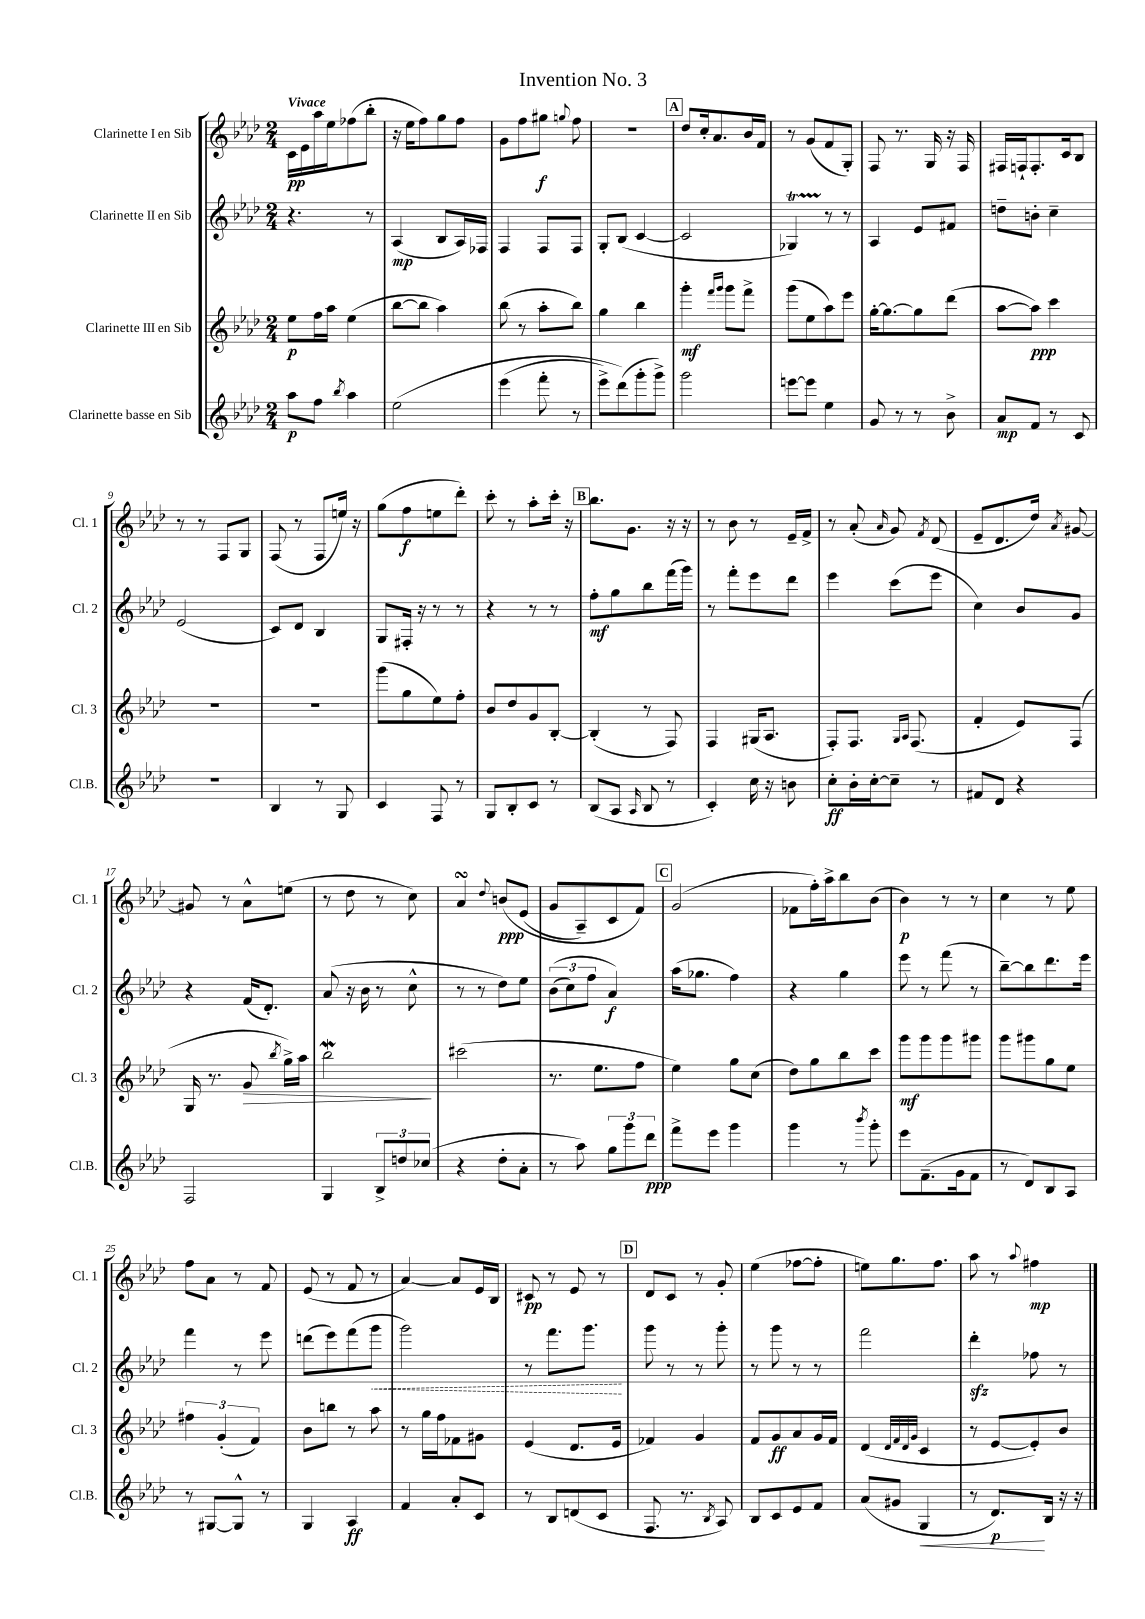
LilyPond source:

\header { title = "Invention No. 3" }
<<
\new StaffGroup <<
\new Staff = "s0" \with { instrumentName = "Clarinette I en Sib" shortInstrumentName = "Cl. 1" } {
    \clef treble \key aes \major \numericTimeSignature \time 2/4 \tempo "Vivace"
    \autoBeamOff c'16[\pp ees'16 aes''16 ees''16 fes''8( bes''8]-. |
    r16 ees''16[ f''8) g''8 f''8] |
    g'8[ f''8 gis''8]\f \appoggiatura { g''8 } f''8 |
    R2 |
    \mark \markup { \box "A" } des''8[ c''16-. aes'8. bes'16 f'16] |
    r8 g'8[( f'8 g8]-.) |
    f8 r8. g16 r16 f16 |
    fis16[ f16-! f8.-. c'16 bes8] |
    r8 r8 f8[ g8] |
    f8( r8 f8[ e''16]) r16 |
    g''8[( f''8\f e''8 des'''8]-.) |
    c'''8-. r8 aes''8[-. c'''16]-. r16 |
    \mark \markup { \box "B" } bes''8.[ g'8.] r16 r16 |
    r8 bes'8 r8 ees'16[-- f'16]-> |
    r8 aes'8-.( \grace { aes'16 } g'8) \acciaccatura { f'8 } des'8( |
    ees'8[-- des'8. des''16]) \acciaccatura { aes'8 } gis'8~ |
    gis'8 r8 aes'8[-^ e''8]( |
    r8 des''8 r8 c''8) |
    aes'4\turn \appoggiatura { des''8 } b'8[\ppp\( ees'8]( |
    g'8[ aes8--) c'8 f'8]\) |
    \mark \markup { \box "C" } g'2( |
    fes'8[ f''16-.) aes''16-> bes''8 bes'8]( |
    bes'4\p) r8 r8 |
    c''4 r8 ees''8 |
    f''8[ aes'8] r8 f'8 |
    ees'8( r8 f'8 r8 |
    aes'4~) aes'8[ ees'16 bes16] |
    cis'8\pp r8 ees'8 r8 |
    \mark \markup { \box "D" } des'8[ c'8] r8 g'8-. |
    ees''4( fes''8[~ fes''8]-. |
    e''8[) g''8. f''8.] |
    aes''8 r8 \appoggiatura { aes''8 } fis''4\mp \bar "|." |
}
\new Staff = "s1" \with { instrumentName = "Clarinette II en Sib" shortInstrumentName = "Cl. 2" } {
    \clef treble \key aes \major \numericTimeSignature \time 2/4
    \autoBeamOff r4. r8 |
    aes4\mp( bes8[ aes16) fes16] |
    f4 f8[ f8] |
    g8[-. bes8]( c'4~ |
    \mark \markup { \box "A" } c'2 |
    ges4\startTrillSpan) r8\stopTrillSpan r8 |
    aes4 ees'8[ fis'8] |
    d''8[-- b'8]-. c''4-- |
    ees'2( |
    c'8[) des'8] bes4 |
    g8[ fis16]-. r16 r8 r8 |
    r4 r8 r8 |
    \mark \markup { \box "B" } f''8[-.\mf g''8 bes''8 f'''16( g'''16]) |
    r8 f'''8[-. ees'''8 des'''8] |
    ees'''4 c'''8[( ees'''8] |
    c''4) bes'8[ g'8] |
    r4 f'16[( des'8.]-.) |
    aes'8( r16 bes'16 r8 c''8-^ |
    r8 r8 des''8[) ees''8] |
    \tuplet 3/2 { bes'8[(\( c''8) f''8] } aes'4\f\) |
    \mark \markup { \box "C" } aes''16[( ges''8.] f''4) |
    r4 g''4 |
    ees'''8 r8 f'''8( r8 |
    bes''8[~--) bes''8 des'''8. ees'''16] |
    f'''4 r8 ees'''8 |
    d'''8[( ees'''8) f'''8( \once \override Hairpin.style = #'dashed-line g'''8]\< |
    g'''2) |
    r8 f'''8.[ g'''8.]\! |
    \mark \markup { \box "D" } g'''8 r8 r8 g'''8-. |
    r8 g'''8 r8 r8 |
    f'''2 |
    des'''4-.\sfz fes''8 r8 \bar "|." |
}
\new Staff = "s2" \with { instrumentName = "Clarinette III en Sib" shortInstrumentName = "Cl. 3" } {
    \clef treble \key aes \major \numericTimeSignature \time 2/4
    \autoBeamOff ees''8[\p f''16 aes''16] ees''4( |
    bes''8[~ bes''8] aes''4) |
    bes''8( r8 aes''8[-. bes''8]) |
    g''4 bes''4 |
    \mark \markup { \box "A" } g'''4-.\mf \grace { f'''16[ g'''16] } g'''8[ f'''8]-> |
    g'''8[( ees''8 aes''8) ees'''8] |
    g''16[~-. g''8.~ g''8 des'''8]( |
    aes''8[~ aes''8]\ppp) c'''4 |
    R2 |
    R2 |
    g'''8[( g''8 ees''8) f''8]-. |
    bes'8[ des''8 g'8 bes8]~-. |
    \mark \markup { \box "B" } bes4-.( r8 f8) |
    f4 gis16[( aes8.] |
    f8[-.) f8.] \grace { g16[ aes16] } f8.( |
    f'4-. ees'8[) f8]( |
    g16 r8. g'8\> \acciaccatura { bes''8 } g''16[->) aes''16] |
    bes''2\mordent\! |
    cis'''2( |
    r8. ees''8.[ f''8] |
    \mark \markup { \box "C" } ees''4) g''8[ c''8]( |
    des''8[) g''8 bes''8 c'''8] |
    g'''8[\mf g'''8 g'''8 gis'''8] |
    g'''8[ gis'''8 g''8 ees''8] |
    \tuplet 3/2 { fis''4 g'4-.( f'4) } |
    bes'8[ b''8] r8 aes''8 |
    r8 g''16[ f''16 fes'8 gis'8] |
    ees'4( des'8.[ ees'16] |
    \mark \markup { \box "D" } fes'4) g'4 |
    f'8[ g'8\ff aes'8 g'16 f'16] |
    des'4( \grace { des'32[ f'32 des'32 g'32] } c'4 |
    r8 ees'8[~ ees'8-.) bes'8] \bar "|." |
}
\new Staff = "s3" \with { instrumentName = "Clarinette basse en Sib" shortInstrumentName = "Cl.B." } {
    \clef treble \key aes \major \numericTimeSignature \time 2/4
    \autoBeamOff aes''8[\p f''8] \acciaccatura { bes''8 } aes''4 |
    ees''2\( |
    ees'''4( f'''8-. r8 |
    ees'''8[->) des'''8(\) g'''8-. g'''8]->) |
    \mark \markup { \box "A" } g'''2 |
    e'''8[~ e'''8] ees''4 |
    g'8 r8 r8 bes'8-> |
    aes'8[\mp f'8] r8 c'8 |
    R2 |
    bes4 r8 g8 |
    c'4 f8 r8 |
    g8[ bes8-. c'8] r8 |
    \mark \markup { \box "B" } bes8[( aes8] \grace { aes16 } bes8 r8 |
    c'4-.) c''16 r16 b'8 |
    c''8[-.\ff bes'16-. c''16~-. c''8]-- r8 |
    fis'8[ des'8] r4 |
    f2 |
    g4 \tuplet 3/2 { bes8[-> d''8 ces''8]( } |
    r4 des''8[-. aes'8]-. |
    r8 aes''8) \tuplet 3/2 { g''8[ g'''8 des'''8]\ppp } |
    \mark \markup { \box "C" } f'''8[-> ees'''8] g'''4 |
    g'''4 r8 \acciaccatura { bes'''8 } g'''8-. |
    ees'''8[ f'8.--( g'16 f'8] |
    r8 des'8[) bes8 aes8] |
    r8 gis8[~ gis8]-^ r8 |
    g4 aes4\ff |
    f'4 aes'8[-. c'8] |
    r8 bes8[ d'8( c'8] |
    \mark \markup { \box "D" } f8. r8. \acciaccatura { bes8 } aes8) |
    bes8[ c'8 ees'8 f'8] |
    aes'8[( gis'8] g4\< |
    r8 des'8.[\p\!) bes16] r16 r16 \bar "|." |
}
>>
>>
